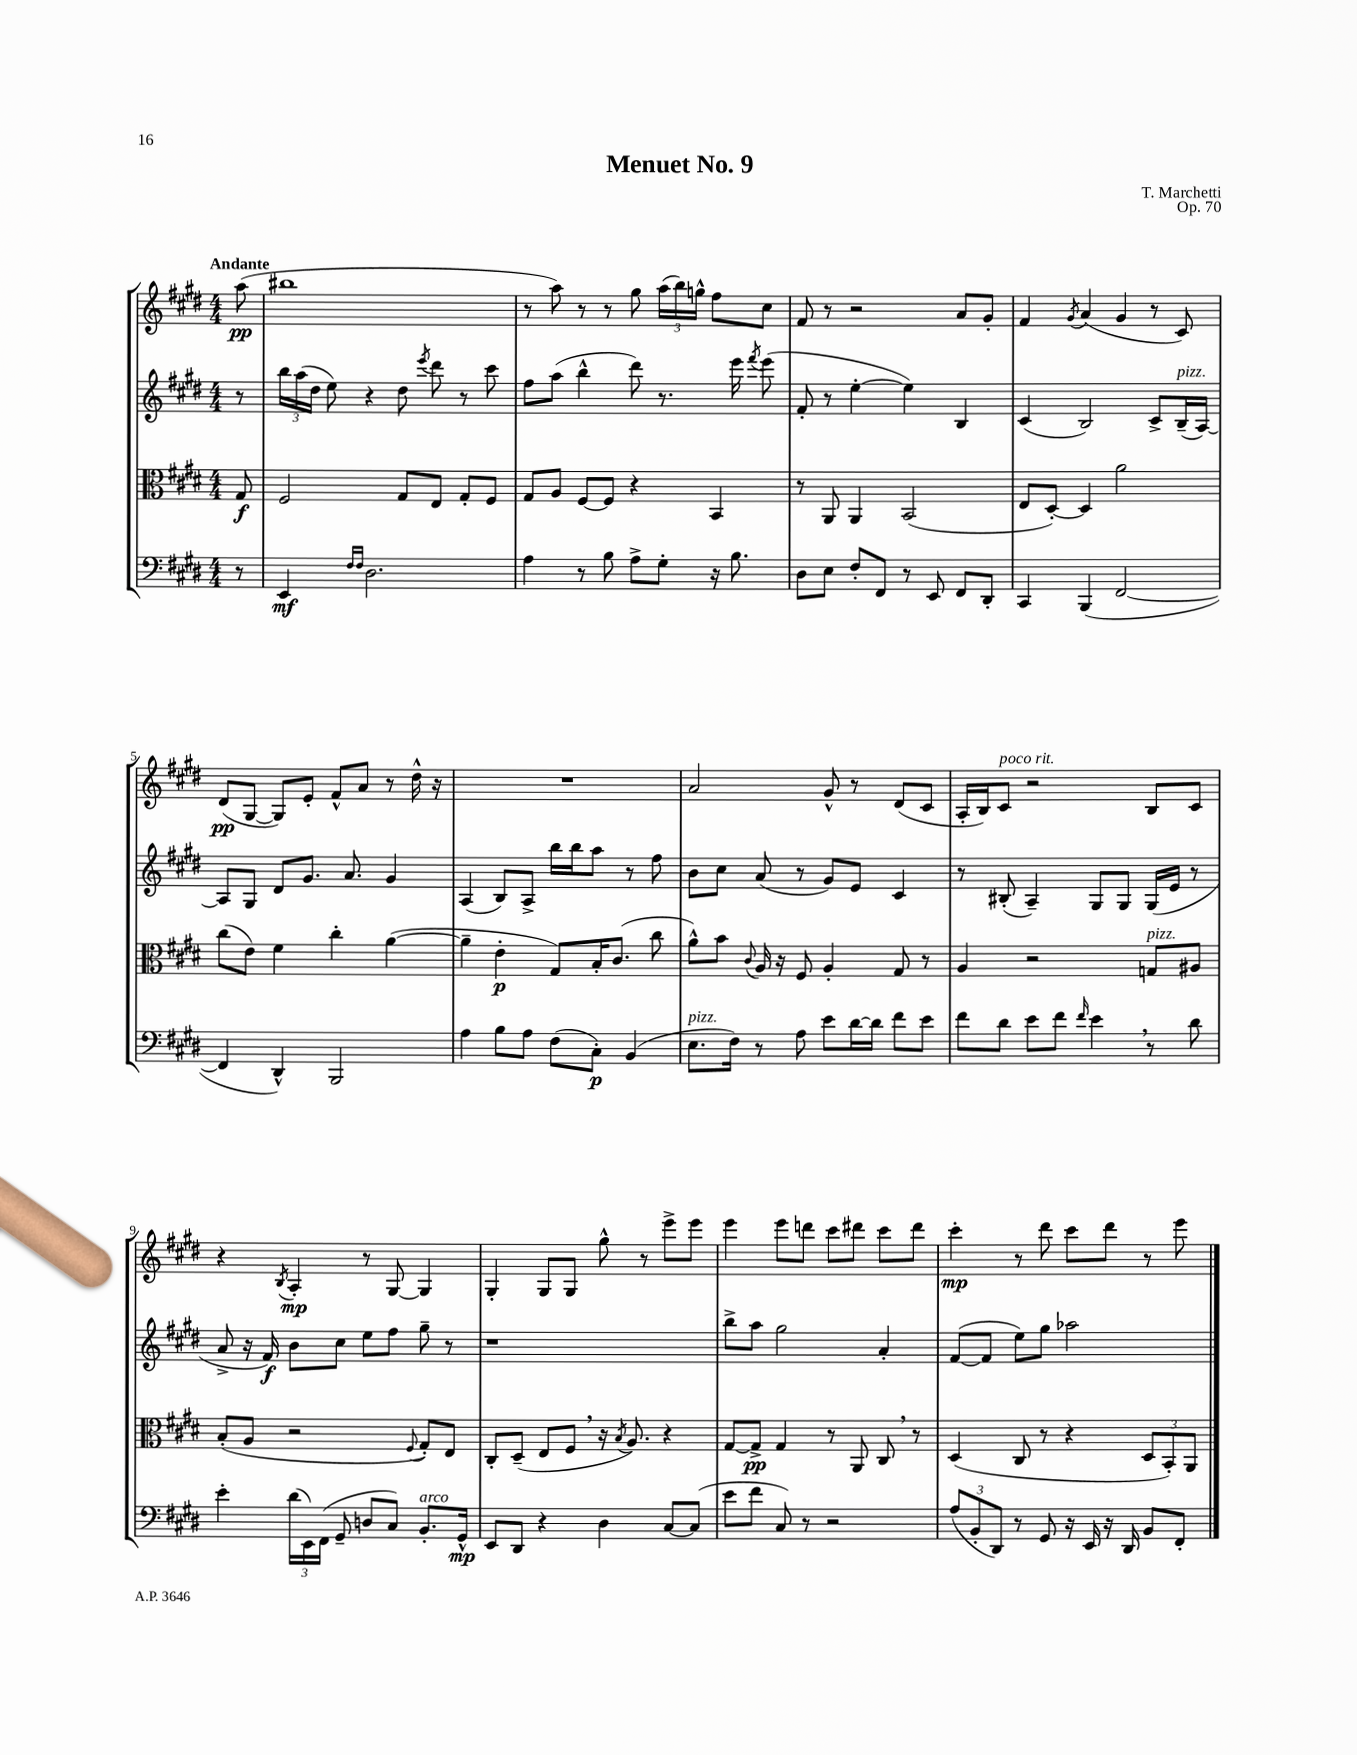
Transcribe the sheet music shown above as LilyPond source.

\header { title = "Menuet No. 9" composer = "T. Marchetti" opus = "Op. 70" }
<<
\new StaffGroup <<
\new Staff = "s0" {
    \clef treble \key e \major \numericTimeSignature \time 4/4 \partial 8 \tempo "Andante"
    \autoBeamOff a''8\pp( |
    bis''1 |
    r8 a''8) r8 r8 gis''8 \tuplet 3/2 { a''16[( b''16) g''16]-^ } fis''8[ cis''8] |
    fis'8 r8 r2 a'8[ gis'8]-. |
    fis'4 \acciaccatura { gis'8 } a'4( gis'4 r8 cis'8) |
    dis'8[\pp( gis8]~ gis8[) e'8]-. fis'8[-^ a'8] r8 dis''16-^ r16 |
    R1 |
    a'2 gis'8-^ r8 dis'8[( cis'8] |
    a16[-. b16) cis'8]^\markup { \italic "poco rit." } r2 b8[ cis'8] |
    r4 \acciaccatura { b8 } a4-.\mp r8 gis8~ gis4 |
    gis4-. gis8[ gis8] gis''8-^ r8 e'''8[-> e'''8] |
    e'''4 e'''8[ d'''8] cis'''8[ dis'''8] cis'''8[ dis'''8] |
    cis'''4-.\mp r8 dis'''8 cis'''8[ dis'''8] r8 e'''8 \bar "|." |
}
\new Staff = "s1" {
    \clef treble \key e \major \numericTimeSignature \time 4/4 \partial 8
    \autoBeamOff r8 |
    \tuplet 3/2 { b''16[ a''16( dis''16] } e''8) r4 dis''8 \acciaccatura { e'''8 } dis'''8 r8 cis'''8 |
    fis''8[ a''8]( b''4-^ dis'''8) r8. e'''16 \acciaccatura { fis'''8 } e'''8( |
    fis'8-. r8 e''4~-. e''4) b4 |
    cis'4( b2) cis'8[-> b16--^\markup { \italic "pizz." }( a16]~) |
    a8[ gis8] dis'8[ gis'8.] a'8. gis'4 |
    a4( b8[) a8]-> b''16[ b''16 a''8] r8 fis''8 |
    b'8[ cis''8] a'8( r8 gis'8[) e'8] cis'4 |
    r8 bis8-.( a4--) gis8[ gis8] gis16[( e'16] r8 |
    a'8-> r16 fis'16\f) b'8[ cis''8] e''8[ fis''8] gis''8-- r8 |
    r1 |
    b''8[-> a''8] gis''2 a'4-. |
    fis'8[~( fis'8] e''8[) gis''8] aes''2 \bar "|." |
}
\new Staff = "s2" {
    \clef alto \key e \major \numericTimeSignature \time 4/4 \partial 8
    \autoBeamOff gis8\f |
    fis2 gis8[ e8] gis8[-. fis8] |
    gis8[ a8] fis8[~ fis8] r4 b,4 |
    r8 a,8 a,4 b,2( |
    e8[ dis8]~-.) dis4 a'2 |
    cis''8[( e'8]) fis'4 cis''4-. a'4~( |
    a'4-- e'4-.\p gis8[) b16-. cis'8.]( cis''8 |
    a'8[-^) b'8] \appoggiatura { cis'8 } a16 r16 fis8 a4-. gis8 r8 |
    a4 r2 g8[^\markup { \italic "pizz." } ais8] |
    b8[-.( a8] r2 \appoggiatura { fis8 } gis8[-.) e8] |
    cis8[-. dis8]--( e8[ fis8] \breathe r16 \acciaccatura { b8 } a8.) r4 |
    gis8[~ gis8]->\pp gis4 r8 a,8 cis8 \breathe r8 |
    dis4( cis8 r8 r4 \tuplet 3/2 { dis8[ b,8-.) a,8] } \bar "|." |
}
\new Staff = "s3" {
    \clef bass \key e \major \numericTimeSignature \time 4/4 \partial 8
    \autoBeamOff r8 |
    e,4\mf \grace { fis16[ fis16] } dis2. |
    a4 r8 b8 a8[-> gis8]-. r16 b8. |
    dis8[ e8] fis8[-. fis,8] r8 e,8 fis,8[ dis,8]-. |
    cis,4 b,,4( fis,2~ |
    fis,4 dis,4-^) b,,2 |
    a4 b8[ a8] fis8[( cis8]-.\p) b,4( |
    e8.[^\markup { \italic "pizz." } fis16]) r8 a8 e'8[ dis'16~ dis'16] fis'8[ e'8] |
    fis'8[ dis'8] e'8[ fis'8] \grace { fis'16 } e'4 \breathe r8 dis'8 |
    e'4-. \tuplet 3/2 { dis'16[( e,16) fis,16]( } gis,8-- d8[ cis8]) b,8.[-.^\markup { \italic "arco" } gis,16]-^\mp |
    e,8[ dis,8] r4 dis4 cis8[~ cis8]( |
    e'8[ fis'8] cis8) r8 r2 |
    \tuplet 3/2 { a8[( b,8-. dis,8]) } r8 gis,8 r16 e,16 r16 dis,16 b,8[ fis,8]-. \bar "|." |
}
>>
>>
